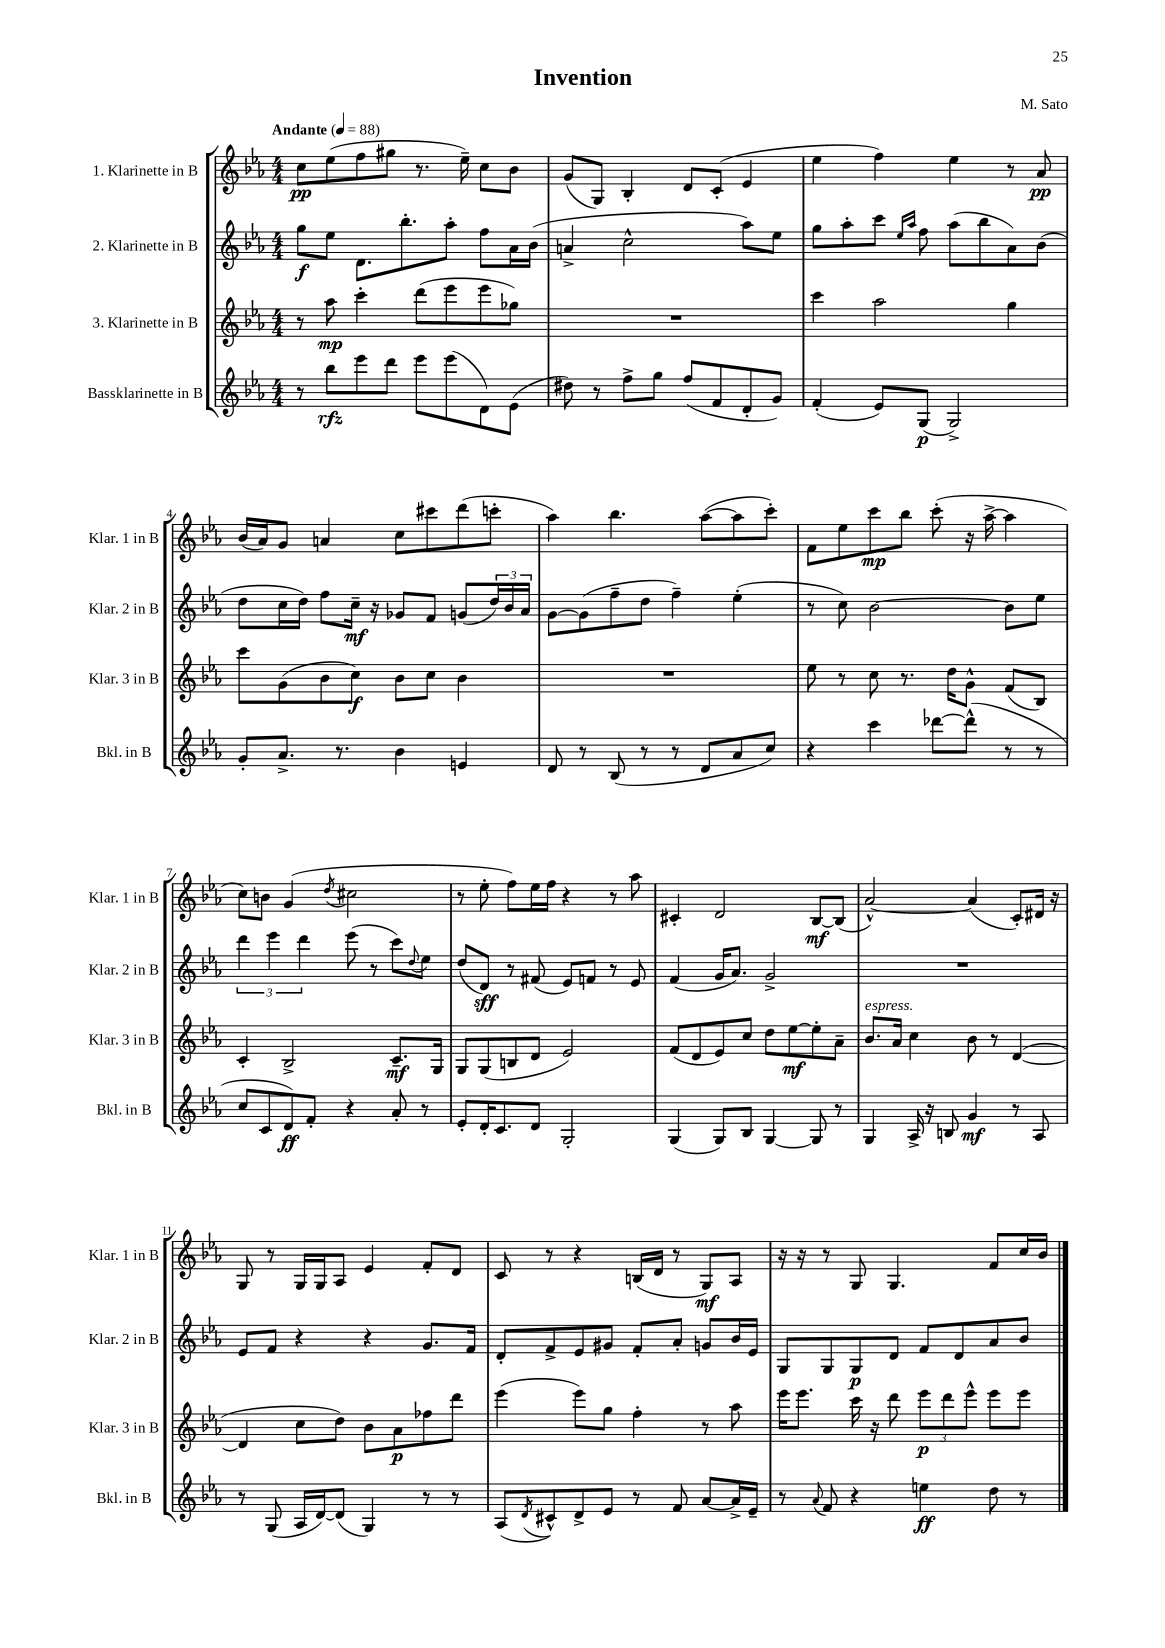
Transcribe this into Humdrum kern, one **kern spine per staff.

**kern	**dynam	**kern	**dynam	**kern	**dynam	**kern	**dynam
*part4	*part4	*part3	*part3	*part2	*part2	*part1	*part1
*staff4	*staff4	*staff3	*staff3	*staff2	*staff2	*staff1	*staff1
*I"Bassklarinette in B	*	*I"3. Klarinette in B	*	*I"2. Klarinette in B	*	*I"1. Klarinette in B	*
*I'Bkl. in B	*	*I'Klar. 3 in B	*	*I'Klar. 2 in B	*	*I'Klar. 1 in B	*
*clefG2	*	*clefG2	*	*clefG2	*	*clefG2	*
*k[b-e-a-]	*	*k[b-e-a-]	*	*k[b-e-a-]	*	*k[b-e-a-]	*
*M4/4	*	*M4/4	*	*M4/4	*	*M4/4	*
*MM88	*	*MM88	*	*MM88	*	*MM88	*
=1	=1	=1	=1	=1	=1	=1	=1
!	!	!	!	!	!	!LO:TX:a:B:t=Andante	!
8r	.	8r	.	8gg\L	f	8cc\L	pp
8bb-\L	rfz	8aa-\	mp	8ee-\J	.	(8ee-\	.
8eee-\	.	4ccc'\	.	8.d\L	.	8ff\	.
8ddd\J	.	.	.	.	.	8gg#X\J	.
.	.	.	.	8.bb-'\	.	.	.
8eee-\L	.	(8ddd\L	.	.	.	8.r	.
(8eee-\	.	8eee-\	.	8aa-'\J	.	.	.
.	.	.	.	.	.	16ee-~\)	.
8d\)	.	8eee-\	.	8ff\L	.	8cc\L	.
(8e-\J	.	8gg-X\J)	.	16a-\L	.	8b-\J	.
.	.	.	.	(16b-\JJ	.	.	.
=2	=2	=2	=2	=2	=2	=2	=2
8dd#X\)	.	1r	.	4an^/	.	(8g/L	.
8r	.	.	.	.	.	8G/J)	.
8ff^\L	.	.	.	2cc^^\	.	4B-'/	.
8gg\J	.	.	.	.	.	.	.
(8ff/L	.	.	.	.	.	8d/L	.
8f/	.	.	.	.	.	(8c'/J	.
8d'/	.	.	.	8aa-\L)	.	4e-/	.
8g/J)	.	.	.	8ee-\J	.	.	.
=3	=3	=3	=3	=3	=3	=3	=3
(4f'/	.	4ccc\	.	8gg\L	.	4ee-\	.
.	.	.	.	8aa-'\	.	.	.
8e-/L)	.	2aa-\	.	8ccc\J	.	4ff\)	.
.	.	.	.	16qqee-/LL	.	.	.
.	.	.	.	16qqaa-/JJ	.	.	.
(8G/J	p	.	.	8ff\	.	.	.
2G^/)	.	.	.	(8aa-\L	.	4ee-\	.
.	.	.	.	8bb-\	.	.	.
.	.	4gg\	.	8a-\)	.	8r	.
.	.	.	.	(8b-\J	.	8a-/	pp
!!LO:LB:g=z
=4	=4	=4	=4	=4	=4	=4	=4
8g'/L	.	8ccc\L	.	8dd\L	.	(16b-/LL	.
.	.	.	.	.	.	16a-/J)	.
8.a-^/J	.	(8g\	.	16cc\L	.	8g/J	.
.	.	.	.	16dd\JJ)	.	.	.
.	.	8b-\	.	8ff\L	.	4an/	.
8.r	.	.	.	.	.	.	.
.	.	8cc\J)	f	16cc~\Jk	mf	.	.
.	.	.	.	16r	.	.	.
4b-\	.	8b-\L	.	8g-X/L	.	8cc\L	.
.	.	8cc\J	.	8f/J	.	8ccc#X\	.
4en/	.	4b-\	.	(8gn/L	.	(8ddd\	.
.	.	.	.	24dd/L)	.	8cccn'\J	.
.	.	.	.	24b-/	.	.	.
.	.	.	.	24a-/JJ	.	.	.
=5	=5	=5	=5	=5	=5	=5	=5
8d/	.	1r	.	[8g\L	.	4aa-\)	.
8r	.	.	.	(8g\]	.	.	.
(8B-/	.	.	.	8ff~\	.	4.bb-\	.
8r	.	.	.	8dd\J	.	.	.
8r	.	.	.	4ff~\)	.	.	.
8d/L	.	.	.	.	.	([8aa-\L	.
8a-/	.	.	.	(4ee-'\	.	8aa-\]	.
8cc/J)	.	.	.	.	.	8ccc'\J)	.
=6	=6	=6	=6	=6	=6	=6	=6
4r	.	8ee-\	.	8r	.	8f\L	.
.	.	8r	.	8cc\)	.	8ee-\	.
4ccc\	.	8cc\	.	[2b-\	.	8ccc\	mp
.	.	8.r	.	.	.	8bb-\J	.
[8ddd-X\L	.	.	.	.	.	(8ccc'\	.
.	.	16dd\KL	.	.	.	.	.
(8ddd-^^\J]	.	8g^^\J	.	.	.	16r	.
.	.	.	.	.	.	[16aa-^\	.
8r	.	(8f/L	.	8b-\L]	.	4aa-\]	.
8r	.	8B-/J)	.	8ee-\J	.	.	.
!!LO:LB:g=z
=7	=7	=7	=7	=7	=7	=7	=7
8cc/L	.	4c'/	.	6ddd\	.	8cc\L)	.
8c/	.	.	.	.	.	8bn\J	.
.	.	.	.	6eee-\	.	.	.
8d/)	ff	2B-^/	.	.	.	(4g/	.
.	.	.	.	6ddd\	.	.	.
8f'/J	.	.	.	.	.	.	.
.	.	.	.	.	.	8qdd/	.
4r	.	.	.	(8eee-\	.	2cc#X\	.
.	.	.	.	8r	.	.	.
8a-'/	.	8.c~/L	mf	8ccc\L)	.	.	.
.	.	.	.	8qqdd/	.	.	.
8r	.	.	.	8ee-\J	.	.	.
.	.	16G/Jk	.	.	.	.	.
=8	=8	=8	=8	=8	=8	=8	=8
8e-'/L	.	8G/L	.	(8dd/L	.	8r	.
16d'/K	.	(8G/	.	8d/J)	sff	8ee-'\	.
8.c/	.	.	.	.	.	.	.
.	.	8Bn/	.	8r	.	8ff\L)	.
8d/J	.	8d/J	.	(8f#X/	.	16ee-\L	.
.	.	.	.	.	.	16ff\JJ	.
2G'/	.	2e-/)	.	8e-/L)	.	4r	.
.	.	.	.	8fn/J	.	.	.
.	.	.	.	8r	.	8r	.
.	.	.	.	8e-/	.	8aa-\	.
=9	=9	=9	=9	=9	=9	=9	=9
(4G/	.	(8f/L	.	(4f/	.	4c#X'/	.
.	.	8d/	.	.	.	.	.
8G/L)	.	8e-/)	.	16g/KL	.	2d/	.
.	.	.	.	8.a-/J)	.	.	.
8B-/J	.	8cc/J	.	.	.	.	.
[4G/	.	8dd\L	.	2g^/	.	.	.
.	.	[8ee-\	mf	.	.	.	.
8G/]	.	8ee-'\]	.	.	.	[8B-/L	mf
8r	.	8a-~\J	.	.	.	(8B-/J]	.
=10	=10	=10	=10	=10	=10	=10	=10
!	!	!LO:TX:a:i:t=espress.	!	!	!	!	!
4G/	.	8.b-/L	.	1r	.	[2a-^^/)	.
.	.	16a-/Jk	.	.	.	.	.
16A-^/	.	4cc\	.	.	.	.	.
16r	.	.	.	.	.	.	.
8Bn/	.	.	.	.	.	.	.
4g/	mf	8b-\	.	.	.	(4a-/]	.
.	.	8r	.	.	.	.	.
8r	.	([4d/	.	.	.	8c'/L)	.
8A-/	.	.	.	.	.	16d#X/Jk	.
.	.	.	.	.	.	16r	.
!!LO:LB:g=z
=11	=11	=11	=11	=11	=11	=11	=11
8r	.	4d/]	.	8e-/L	.	8G/	.
(8G/	.	.	.	8f/J	.	8r	.
16A-/LL	.	8cc\L	.	4r	.	16G/LL	.
[16d/J)	.	.	.	.	.	16G/J	.
(8d/J]	.	8dd\J)	.	.	.	8A-/J	.
4G/)	.	8b-\L	.	4r	.	4e-/	.
.	.	8a-\	p	.	.	.	.
8r	.	8ff-X\	.	8.g/L	.	8f'/L	.
8r	.	8ddd\J	.	.	.	8d/J	.
.	.	.	.	16f/Jk	.	.	.
=12	=12	=12	=12	=12	=12	=12	=12
(8A-/L	.	(4eee-\	.	8d'/L	.	8c/	.
8qd/	.	.	.	.	.	.	.
8c#X^^/)	.	.	.	8f^/	.	8r	.
8d^/	.	8eee-\L)	.	8e-/	.	4r	.
8e-/J	.	8gg\J	.	8g#X/J	.	.	.
8r	.	4ff'\	.	8f'/L	.	(16Bn/LL	.
.	.	.	.	.	.	16d/JJ	.
8f/	.	.	.	8a-'/J	.	8r	.
[8a-/L	.	8r	.	8gn/L	.	8G/L)	mf
16a-^/L]	.	8aa-\	.	16b-/L	.	8A-/J	.
16e-~/JJ	.	.	.	16e-/JJ	.	.	.
=13	=13	=13	=13	=13	=13	=13	=13
8r	.	16eee-\KL	.	8G/L	.	16r	.
.	.	8.eee-\J	.	.	.	16r	.
8qqa-/	.	.	.	.	.	.	.
8f/	.	.	.	8G/	.	8r	.
4r	.	16ccc\	.	8G/	p	8G/	.
.	.	16r	.	.	.	.	.
.	.	8ddd\	.	8d/J	.	4.G/	.
4een\	ff	12eee-\L	p	8f/L	.	.	.
.	.	12ddd\	.	.	.	.	.
.	.	.	.	8d/	.	.	.
.	.	12eee-^^\J	.	.	.	.	.
8dd\	.	8eee-\L	.	8a-/	.	8f/L	.
8r	.	8eee-\J	.	8b-/J	.	16cc/L	.
.	.	.	.	.	.	16b-/JJ	.
==	==	==	==	==	==	==	==
*-	*-	*-	*-	*-	*-	*-	*-
